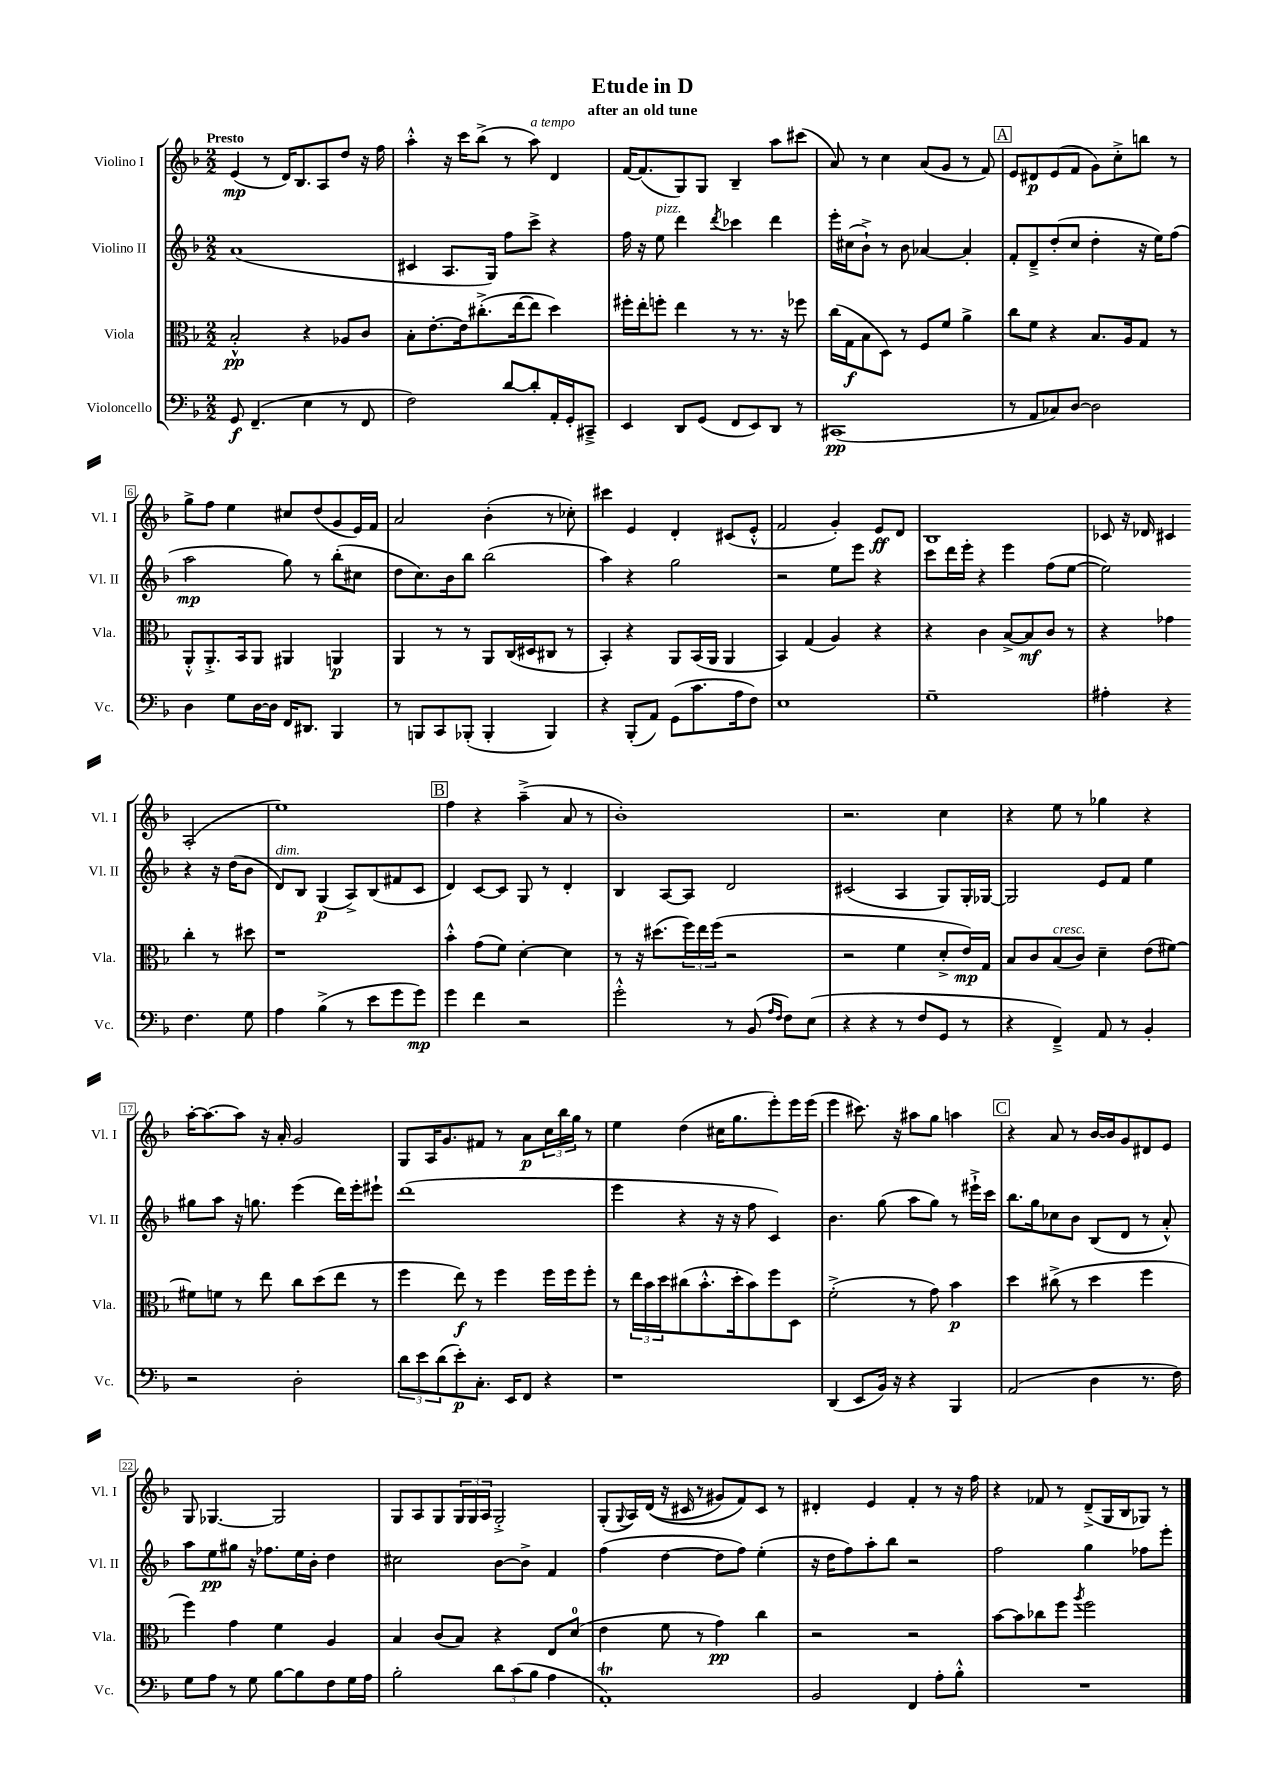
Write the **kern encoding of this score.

**kern	**dynam	**kern	**dynam	**kern	**dynam	**kern	**dynam
*part4	*part4	*part3	*part3	*part2	*part2	*part1	*part1
*staff4	*staff4	*staff3	*staff3	*staff2	*staff2	*staff1	*staff1
*I"Violoncello	*	*I"Viola	*	*I"Violino II	*	*I"Violino I	*
*I'Vc.	*	*I'Vla.	*	*I'Vl. II	*	*I'Vl. I	*
*clefF4	*	*clefC3	*	*clefG2	*	*clefG2	*
*k[b-]	*	*k[b-]	*	*k[b-]	*	*k[b-]	*
*M2/2	*	*M2/2	*	*M2/2	*	*M2/2	*
=1	=1	=1	=1	=1	=1	=1	=1
!	!	!	!	!	!	!LO:TX:a:B:t=Presto	!
8GG/	f	2B-'^^/	pp	(1a	.	(4e/	mp
(4.FF~/	.	.	.	.	.	.	.
.	.	.	.	.	.	8r	.
.	.	.	.	.	.	16d/KL)	.
.	.	.	.	.	.	8.B-/	.
4E\	.	4r	.	.	.	.	.
.	.	.	.	.	.	8A/	.
8r	.	8A-X/L	.	.	.	8dd/J	.
8FF/	.	8c/J	.	.	.	16r	.
.	.	.	.	.	.	16ff\	.
=2	=2	=2	=2	=2	=2	=2	=2
2F\)	.	8B-'\L	.	4c#X/	.	4aa'^^\	.
.	.	[8.e'\	.	.	.	.	.
.	.	.	.	8.A/L	.	16r	.
.	.	16e\k]	.	.	.	16ccc\KL	.
.	.	(8.cc#X'^\	.	.	.	(8bb-^\J	.
.	.	.	.	16G/Jk)	.	.	.
[8d/L	.	.	.	8ff\L	.	8r	.
.	.	[16ee\k	.	.	.	.	.
!	!	!	!	!	!	!LO:TX:a:i:t=a tempo	!
8d'/]	.	8ee\J]	.	8ccc^\J	.	8aa\)	.
16AA'/L	.	4dd\)	.	4r	.	4d/	.
16GG'/J	.	.	.	.	.	.	.
8CC#X~^/J	.	.	.	.	.	.	.
=3	=3	=3	=3	=3	=3	=3	=3
4EE/	.	16ff#X'\LL	.	16ff\	.	[16f/KL	.
.	.	16ee'\J	.	16r	.	(8.f/]	.
!	!	!	!	!LO:TX:a:i:t=pizz.	!	!	!
.	.	8ffn'\J	.	8ee\	.	.	.
8DD/L	.	4ee\	.	4ddd\	.	8G/)	.
(8GG/J	.	.	.	.	.	8G/J	.
.	.	.	.	8qddd/	.	.	.
8FF/L	.	8r	.	4ccc-X\	.	4B-~/	.
8EE/)	.	8.r	.	.	.	.	.
8DD/J	.	.	.	4ddd\	.	8aa\L	.
.	.	16r	.	.	.	.	.
8r	.	8ff-X\	.	.	.	(8ccc#X\J	.
=4	=4	=4	=4	=4	=4	=4	=4
(1CC#X	pp	(16cc\LL	.	16eee'\LL	.	8a/)	.
.	.	16G\J	f	(16cc#X\J	.	.	.
.	.	8B-\	.	8b-`^\J)	.	8r	.
.	.	8D\J)	.	8r	.	4cc\	.
.	.	8r	.	8b-\	.	.	.
.	.	8F/L	.	[4a-X/	.	(8a/L	.
.	.	8f/J	.	.	.	8g/J	.
.	.	4a^\	.	4a-'/]	.	8r	.
.	.	.	.	.	.	8f/)	.
!!LO:REH:place=s1:t=A
=5	=5	=5	=5	=5	=5	=5	=5
8r	.	8cc\L	.	8f'/L	.	8e/L	.
8AA/L	.	8f\J	.	8d~^/	.	8d#X/	p
8C-X/)	.	4r	.	(8dd'/	.	(8e/	.
[8D/J	.	.	.	8cc/J	.	8f/J	.
2D\]	.	8.B-/L	.	4dd'\	.	8g\L)	.
.	.	.	.	.	.	8cc'^\	.
.	.	16A/k	.	.	.	.	.
.	.	8G/J	.	16r	.	8bbn\J	.
.	.	.	.	16ee\KL)	.	.	.
.	.	8r	.	(8ff\J	.	8r	.
!!LO:LB:g=z
=6	=6	=6	=6	=6	=6	=6	=6
4D\	.	8AA'^^/L	.	2aa\	mp	8gg^\L	.
.	.	8.AA'^/	.	.	.	8ff\J	.
8G\L	.	.	.	.	.	4ee\	.
.	.	16BB-/k	.	.	.	.	.
[16D\L	.	8AA/J	.	.	.	.	.
16D\JJ]	.	.	.	.	.	.	.
16FF/KL	.	4AA#X/	.	8gg\)	.	8cc#X/L	.
8.DD#X/J	.	.	.	.	.	.	.
.	.	.	.	8r	.	(8dd/	.
4BBB-/	.	4AAn/	p	(8bb-'\L	.	8g/	.
.	.	.	.	8cc#X\J	.	16e/L)	.
.	.	.	.	.	.	16f/JJ	.
=7	=7	=7	=7	=7	=7	=7	=7
8r	.	4AA/	.	8dd\L	.	2a/	.
8BBBn/L	.	.	.	8.cc\)	.	.	.
8CC/	.	8r	.	.	.	.	.
.	.	.	.	16b-\k	.	.	.
(8BBB-X'/J	.	8r	.	8bb-\J	.	.	.
4BBB-'/	.	8AA/L	.	(2bb-\	.	(4b-'\	.
.	.	(16C/L	.	.	.	.	.
.	.	16D#X/J	.	.	.	.	.
4BBB-/)	.	8C#X/J	.	.	.	8r	.
.	.	8r	.	.	.	8cc-X'\)	.
=8	=8	=8	=8	=8	=8	=8	=8
4r	.	4BB-'/)	.	4aa\)	.	4ccc#X\	.
(8BBB-'/L	.	4r	.	4r	.	4e/	.
8AA/J)	.	.	.	.	.	.	.
(8GG\L	.	8AA/L	.	2gg\	.	4d'/	.
8.c\	.	(16BB-/L	.	.	.	.	.
.	.	16AA/JJ	.	.	.	.	.
.	.	4AA/	.	.	.	(8c#X/L	.
16A\k	.	.	.	.	.	.	.
8F\J)	.	.	.	.	.	8e'^^/J	.
=9	=9	=9	=9	=9	=9	=9	=9
1E	.	4BB-/)	.	2r	.	2f/	.
.	.	(4G/	.	.	.	.	.
.	.	4A/)	.	8ee\L	.	4g'/)	.
.	.	.	.	8eee\J	.	.	.
.	.	4r	.	4r	.	8e/L	ff
.	.	.	.	.	.	8d/J	.
=10	=10	=10	=10	=10	=10	=10	=10
1G~	.	4r	.	8ccc\L	.	1B-	.
.	.	.	.	16ddd\L	.	.	.
.	.	.	.	16eee'\JJ	.	.	.
.	.	4c\	.	4r	.	.	.
.	.	[8B-^/L	.	4eee\	.	.	.
.	.	8B-/]	mf	.	.	.	.
.	.	8c/J	.	(8ff\L	.	.	.
.	.	8r	.	[8ee\J	.	.	.
=11	=11	=11	=11	=11	=11	=11	=11
4A#X'\	.	4r	.	2ee\])	.	8c-X/	.
.	.	.	.	.	.	16r	.
.	.	.	.	.	.	16d-X/	.
4r	.	4g-X\	.	.	.	4c#X/	.
4.F\	.	4cc'\	.	4r	.	(2A'/	.
.	.	8r	.	16r	.	.	.
.	.	.	.	(16dd\KL	.	.	.
8G\	.	8dd#X\	.	8b-\J	.	.	.
!!LO:LB:g=z
=12	=12	=12	=12	=12	=12	=12	=12
!	!	!	!	!LO:TX:a:i:t=dim.	!	!	!
4A\	.	1r	.	8d/L)	.	1ee)	.
.	.	.	.	8B-/J	.	.	.
(4B-^\	.	.	.	(4G/	p	.	.
8r	.	.	.	8A^/L)	.	.	.
8e\L	.	.	.	(8B-/	.	.	.
8g\	.	.	.	8f#X/	.	.	.
8g\J)	mp	.	.	8c/J	.	.	.
!!LO:REH:place=s1:t=B
=13	=13	=13	=13	=13	=13	=13	=13
4g\	.	4b-'^^\	.	4d/)	.	4ff\	.
4f\	.	(8g\L	.	[8c/L	.	4r	.
.	.	8f\J)	.	8c/J]	.	.	.
2r	.	[4d'\	.	8G/	.	(4aa~^\	.
.	.	.	.	8r	.	.	.
.	.	4d\]	.	4d'/	.	8a/	.
.	.	.	.	.	.	8r	.
=14	=14	=14	=14	=14	=14	=14	=14
2g'^^\	.	8r	.	4B-/	.	1b-')	.
.	.	16r	.	.	.	.	.
.	.	(8.dd#X\L	.	.	.	.	.
.	.	.	.	[8A/L	.	.	.
.	.	24ff\L)	.	8A/J]	.	.	.
.	.	24ee\	.	.	.	.	.
.	.	(24ff\JJ	.	.	.	.	.
8r	.	2r	.	2d/	.	.	.
(8BB-/	.	.	.	.	.	.	.
16qqA/LL	.	.	.	.	.	.	.
16qqF/JJ	.	.	.	.	.	.	.
8F\L)	.	.	.	.	.	.	.
(8E\J	.	.	.	.	.	.	.
=15	=15	=15	=15	=15	=15	=15	=15
4r	.	2r	.	(2c#X/	.	2.r	.
4r	.	.	.	.	.	.	.
8r	.	4f\	.	4A/	.	.	.
8F/L	.	.	.	.	.	.	.
8GG/J	.	8d'^/L	.	8G/L)	.	4cc\	.
8r	.	16e/L)	mp	16G'/L	.	.	.
.	.	16G/JJ	.	[16G-X/JJ	.	.	.
=16	=16	=16	=16	=16	=16	=16	=16
4r	.	8B-/L	.	2G-/]	.	4r	.
.	.	8c/	.	.	.	.	.
!	!	!LO:TX:a:i:t=cresc.	!	!	!	!	!
4FF~^/)	.	(8B-/	.	.	.	8ee\	.
.	.	8c/J)	.	.	.	8r	.
8AA/	.	4d~\	.	8e/L	.	4gg-X\	.
8r	.	.	.	8f/J	.	.	.
4BB-'/	.	(8e\L	.	4ee\	.	4r	.
.	.	[8f#X\J)	.	.	.	.	.
!!LO:LB:g=z
=17	=17	=17	=17	=17	=17	=17	=17
2r	.	8f#X\L]	.	8gg#X\L	.	[16aa'\KL	.
.	.	.	.	.	.	8.aa\_	.
.	.	8fn\J	.	8aa\J	.	.	.
.	.	8r	.	16r	.	8aa\J]	.
.	.	.	.	8.ggn\	.	.	.
.	.	8ee\	.	.	.	16r	.
.	.	.	.	.	.	16a'/	.
2D'\	.	8cc\L	.	(4eee\	.	2g/	.
.	.	(8dd\	.	.	.	.	.
.	.	8ee\J	.	16ddd\LL)	.	.	.
.	.	.	.	16eee'\J	.	.	.
.	.	8r	.	8eee#X`\J	.	.	.
=18	=18	=18	=18	=18	=18	=18	=18
12d\L	.	4ff\	.	(1ddd	.	8G/L	.
12e\	.	.	.	.	.	.	.
.	.	.	.	.	.	16A/K	.
(12d\	.	.	.	.	.	.	.
.	.	.	.	.	.	8.g/	.
8e'\)	p	8ee\)	f	.	.	.	.
8.C'\J	.	8r	.	.	.	8f#X/J	.
.	.	4ff\	.	.	.	8r	.
16EE/KL	.	.	.	.	.	.	.
8FF/J	.	.	.	.	.	8a\L	p
4r	.	16ff\LL	.	.	.	24cc\L	.
.	.	.	.	.	.	24bb-\	.
.	.	16ff\J	.	.	.	.	.
.	.	.	.	.	.	24gg\JJ	.
.	.	8ff'\J	.	.	.	8r	.
=19	=19	=19	=19	=19	=19	=19	=19
1r	.	8r	.	4eee\	.	4ee\	.
.	.	24ee\LL	.	.	.	.	.
.	.	24b-\	.	.	.	.	.
.	.	24dd\J	.	.	.	.	.
.	.	(8cc#X\	.	4r	.	(4dd\	.
.	.	8.b-'^^\	.	.	.	.	.
.	.	.	.	16r	.	16cc#X\KL	.
.	.	16dd'\k	.	16r	.	8.gg\	.
.	.	8b-\)	.	8ff\	.	.	.
.	.	8ff\	.	4c/)	.	8eee'\)	.
.	.	8D\J	.	.	.	16eee\L	.
.	.	.	.	.	.	(16eee\JJ	.
=20	=20	=20	=20	=20	=20	=20	=20
(4DD/	.	(2f'^\	.	4.b-\	.	4eee\	.
8EE/L	.	.	.	.	.	8.ccc#X\)	.
16BB-/Jk)	.	.	.	(8gg\	.	.	.
16r	.	.	.	.	.	16r	.
4r	.	8r	.	8aa\L	.	8aa#X\L	.
.	.	8g\)	.	8gg\J)	.	8gg\J	.
4BBB-/	.	4b-\	p	8r	.	4aan\	.
.	.	.	.	16eee#X`^\LL	.	.	.
.	.	.	.	16ccc\JJ	.	.	.
!!LO:REH:place=s1:t=C
=21	=21	=21	=21	=21	=21	=21	=21
(2AA/	.	4dd\	.	8.bb-\L	.	4r	.
.	.	.	.	16gg\k	.	.	.
.	.	(8cc#X^\	.	8cc-X\	.	8a/	.
.	.	8r	.	8b-\J	.	8r	.
4D\	.	4dd\	.	(8B-/L	.	[16b-/LL	.
.	.	.	.	.	.	16b-/J]	.
.	.	.	.	8d/J	.	8g/	.
8.r	.	4ff\	.	8r	.	8d#X/	.
.	.	.	.	8a'^^/)	.	8e/J	.
16F\)	.	.	.	.	.	.	.
!!LO:LB:g=z
=22	=22	=22	=22	=22	=22	=22	=22
8G\L	.	4ff\)	.	8aa\L	.	8G/	.
8A\J	.	.	.	8ee\	pp	[4.G-X/	.
8r	.	4g\	.	8gg#X\J	.	.	.
8G\	.	.	.	16r	.	.	.
.	.	.	.	8.ff-X\L	.	.	.
[8B-\L	.	4f\	.	.	.	2G-/]	.
8B-\]	.	.	.	16ee\L	.	.	.
.	.	.	.	16b-'\JJ	.	.	.
8F\	.	4A/	.	4dd\	.	.	.
16G\L	.	.	.	.	.	.	.
16A\JJ	.	.	.	.	.	.	.
=23	=23	=23	=23	=23	=23	=23	=23
2B-'\	.	4B-/	.	2cc#X\	.	8G/L	.
.	.	.	.	.	.	8A/	.
.	.	(8c/L	.	.	.	8G/	.
.	.	8B-/J)	.	.	.	24G/L	.
.	.	.	.	.	.	24G/	.
.	.	.	.	.	.	24A/JJ	.
12d\L	.	4r	.	[8b-\L	.	2G'^/	.
(12c\	.	.	.	.	.	.	.
.	.	.	.	8b-^\J]	.	.	.
12B-\J	.	.	.	.	.	.	.
4A\	.	8E/L	.	4f/	.	.	.
.	.	(8d/J	.	.	.	.	.
=24	=24	=24	=24	=24	=24	=24	=24
1AAt')	.	4e\	.	(4ff\	.	(8G'/L	.
.	.	.	.	.	.	8qqG/	.
.	.	.	.	.	.	16A/L)	.
.	.	.	.	.	.	((16d/JJ	.
.	.	8f\	.	[4dd\	.	16r	.
.	.	.	.	.	.	16c#X/	.
.	.	8r	.	.	.	8r	.
.	.	4g\)	pp	8dd\L]	.	8g#X/L)	.
.	.	.	.	8ff\J)	.	8f/)	.
.	.	4cc\	.	(4ee'\	.	8c#/J	.
.	.	.	.	.	.	8r	.
=25	=25	=25	=25	=25	=25	=25	=25
2BB-/	.	2r	.	16r	.	4d#X'/	.
.	.	.	.	16dd\KL	.	.	.
.	.	.	.	8ff\)	.	.	.
.	.	.	.	8aa'\	.	4e/	.
.	.	.	.	8bb-\J	.	.	.
4FF/	.	2r	.	2r	.	4f'/	.
8A'\L	.	.	.	.	.	8r	.
8B-'^^\J	.	.	.	.	.	16r	.
.	.	.	.	.	.	16ff\	.
=26	=26	=26	=26	=26	=26	=26	=26
1r	.	[8b-\L	.	2ff\	.	4r	.
.	.	8b-\]	.	.	.	.	.
.	.	8cc-X\	.	.	.	8f-X/	.
.	.	8ff\J	.	.	.	8r	.
.	.	8qaa/	.	.	.	.	.
.	.	2ff\	.	4gg\	.	(8d~^/L	.
.	.	.	.	.	.	16G/L	.
.	.	.	.	.	.	16B-/J	.
.	.	.	.	8ff-X\L	.	8G-X/J)	.
.	.	.	.	8eee'\J	.	8r	.
==	==	==	==	==	==	==	==
*-	*-	*-	*-	*-	*-	*-	*-
